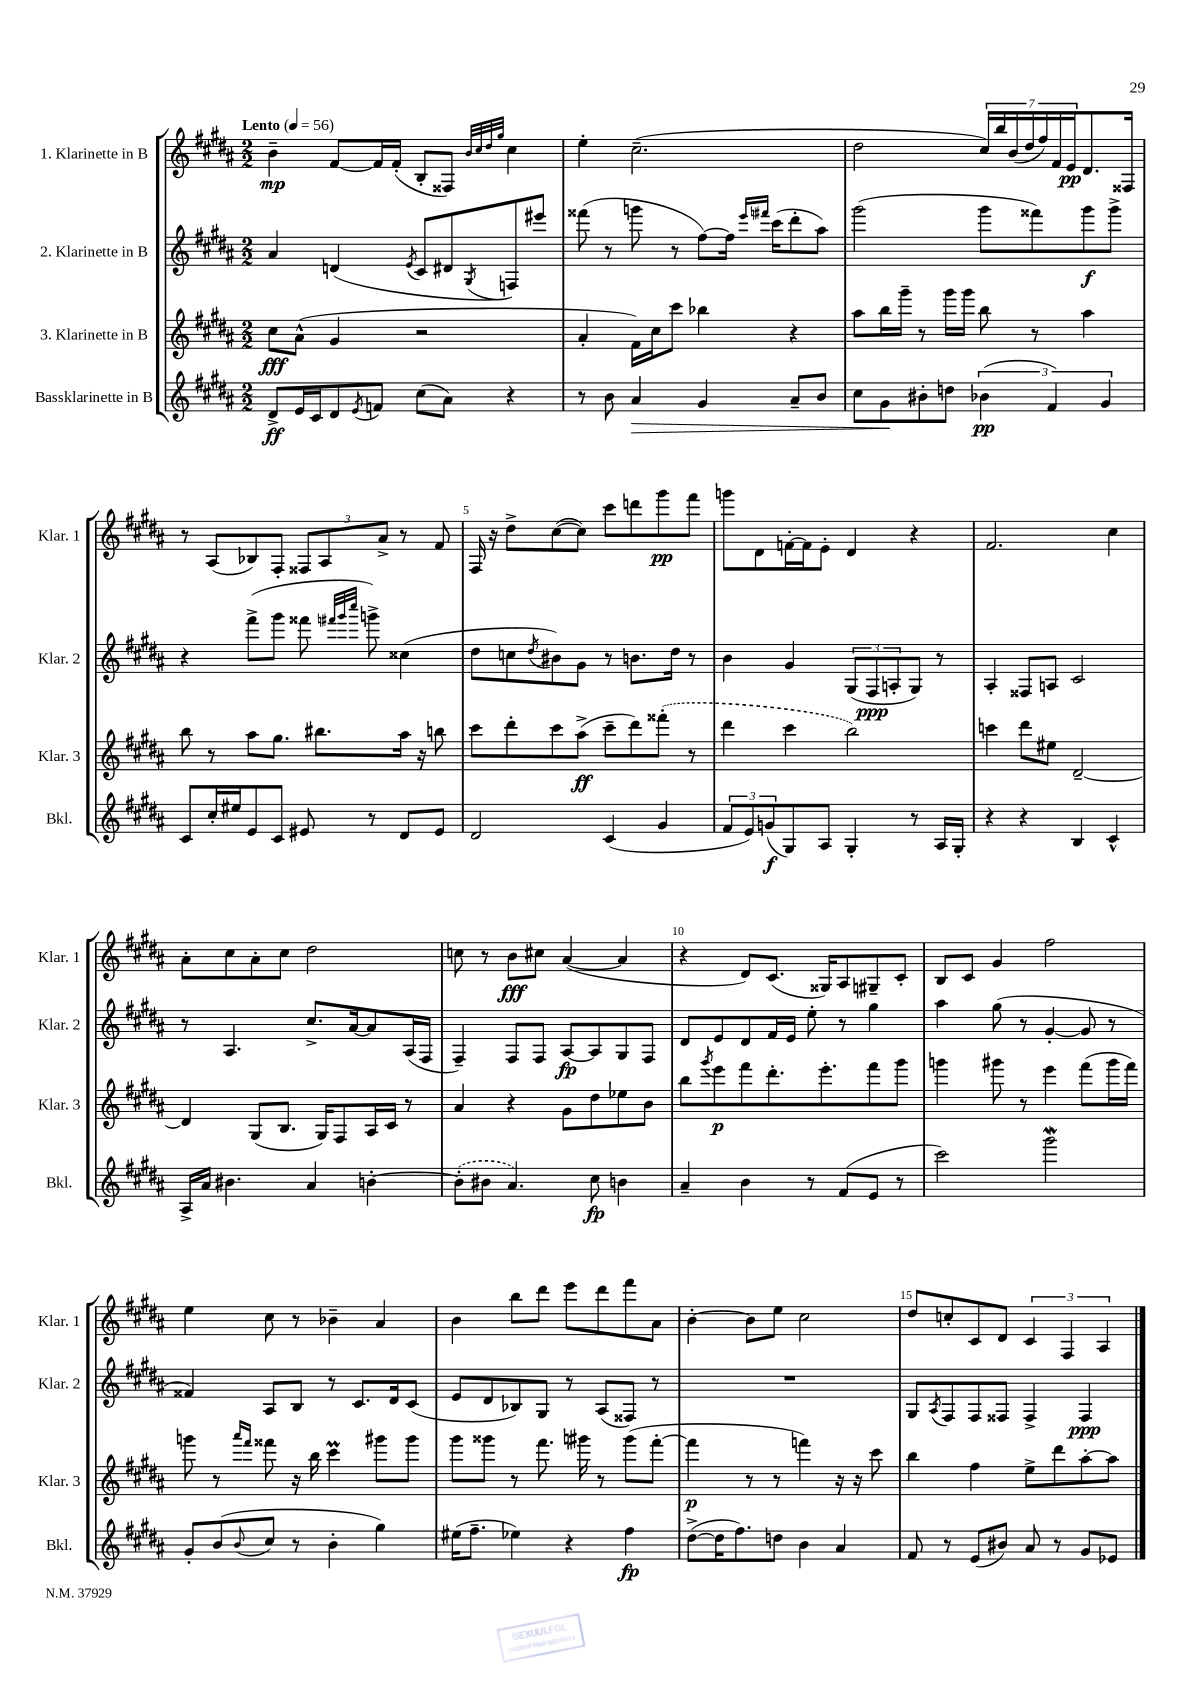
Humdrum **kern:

**kern	**dynam	**kern	**dynam	**kern	**dynam	**kern	**dynam
*part4	*part4	*part3	*part3	*part2	*part2	*part1	*part1
*staff4	*staff4	*staff3	*staff3	*staff2	*staff2	*staff1	*staff1
*I"Bassklarinette in B	*	*I"3. Klarinette in B	*	*I"2. Klarinette in B	*	*I"1. Klarinette in B	*
*I'Bkl.	*	*I'Klar. 3	*	*I'Klar. 2	*	*I'Klar. 1	*
*clefG2	*	*clefG2	*	*clefG2	*	*clefG2	*
*k[f#c#g#d#a#]	*	*k[f#c#g#d#a#]	*	*k[f#c#g#d#a#]	*	*k[f#c#g#d#a#]	*
*M2/2	*	*M2/2	*	*M2/2	*	*M2/2	*
*MM56	*	*MM56	*	*MM56	*	*MM56	*
=1	=1	=1	=1	=1	=1	=1	=1
!	!	!	!	!	!	!LO:TX:a:B:t=Lento	!
8d#^/L	ff	8cc#\L	fff	4a#/	.	4b~\	mp
16e/L	.	(8a#^^\J	.	.	.	.	.
16c#/J	.	.	.	.	.	.	.
8d#/	.	4g#/	.	(4dn/	.	[8f#/L	.
8qe/	.	.	.	.	.	.	.
8fn/J	.	.	.	.	.	16f#/L]	.
.	.	.	.	.	.	(16f#'/JJ	.
.	.	.	.	8qe/	.	.	.
(8cc#\L	.	2r	.	8c#/L	.	8B'/L	.
8a#\J)	.	.	.	8d#X/	.	8F##X/J)	.
.	.	.	.	.	.	32qqb/LLL	.
.	.	.	.	.	.	32qqcc#/	.
.	.	.	.	.	.	32qqdd#/	.
.	.	.	.	8qG#/	.	32qqgg#/JJJ	.
4r	.	.	.	8Fn/)	.	4cc#\	.
.	.	.	.	8eee#X/J	.	.	.
=2	=2	=2	=2	=2	=2	=2	=2
8r	.	4a#'/	.	(8fff##X\	.	4ee'\	.
8b\	.	.	.	8r	.	.	.
!	!LO:HP:b	!	!	!	!	!	!
4a#/	>	16f#\LL)	.	8gggn\	.	(2.cc#~\	.
.	.	16cc#\J	.	.	.	.	.
.	.	8ccc#\J	.	8r	.	.	.
4g#/	.	4bb-X\	.	[8ff#\L)	.	.	.
.	.	.	.	16ff#\Jk]	.	.	.
.	.	.	.	16qqeee/LL	.	.	.
.	.	.	.	16qqfff#X/JJ	.	.	.
.	.	.	.	(16ccc#\KL	.	.	.
8a#~/L	.	4r	.	8ddd#'\	.	.	.
8b/J	.	.	.	8aa#\J)	.	.	.
=3	=3	=3	=3	=3	=3	=3	=3
8cc#\L	.	8aa#\L	.	(2ggg#\	.	2dd#\	.
8g#\	.	16bb\L	.	.	.	.	.
.	.	16ggg#~\JJ	.	.	.	.	.
8b#X'\	]	8r	.	.	.	.	.
8ddn\J	.	16ggg#\LL	.	.	.	.	.
.	.	16ggg#\JJ	.	.	.	.	.
(6b-X\	pp	8bb\	.	8ggg#\L	.	28cc#/LL)	.
.	.	.	.	.	.	28bb/	.
.	.	.	.	.	.	(28b/	.
.	.	.	.	.	.	28dd#/	.
.	.	8r	.	8fff##X\)	.	.	.
.	.	.	.	.	.	28ff#/)	.
6f#/)	.	.	.	.	.	.	.
.	.	.	.	.	.	28f#/	.
.	.	.	.	.	.	28e/J	pp
.	.	4aa#\	.	8ggg#\	f	8.d#/	.
6g#/	.	.	.	.	.	.	.
.	.	.	.	8ggg#^\J	.	.	.
.	.	.	.	.	.	16F##X/Jk	.
!!LO:LB:g=z
=4	=4	=4	=4	=4	=4	=4	=4
8c#/L	.	8bb\	.	4r	.	8r	.
16cc#'/L	.	8r	.	.	.	(8A#/L	.
16ee#X/J	.	.	.	.	.	.	.
8e/	.	8aa#\L	.	(8fff#^\L	.	8B-X/)	.
8c#/J	.	8.gg#\J	.	8ggg#\J	.	8F#'/J	.
8e#X/	.	.	.	8fff##X\	.	12F##X/L	.
.	.	8.bb#X\L	.	.	.	.	.
.	.	.	.	.	.	12A#/	.
.	.	.	.	32qqfff#X/LLL	.	.	.
.	.	.	.	32qqggg#/	.	.	.
.	.	.	.	32qqcccc#/JJJ	.	.	.
8r	.	.	.	8gggn^\)	.	.	.
.	.	.	.	.	.	12a#^/J	.
8d#/L	.	16aa#\Jk	.	(4cc##X\	.	8r	.
.	.	16r	.	.	.	.	.
8e#/J	.	8bbn\	.	.	.	8f#/	.
=5	=5	=5	=5	=5	=5	=5	=5
2d#/	.	8ccc#\L	.	8dd#\L	.	16F#/	.
.	.	.	.	.	.	16r	.
.	.	8ddd#'\	.	8ccn\	.	8dd#^\L	.
.	.	.	.	8qdd#/	.	.	.
.	.	8ccc#\	.	8b#X\)	.	([8cc#\	.
.	.	(8aa#^\J	ff	8g#\J	.	8cc#\J])	.
(4c#/	.	8ccc#~\L	.	8r	.	8ccc#\L	.
.	.	8ddd#\)	.	8.bn\L	.	8dddn\	.
4g#/	.	(8fff##X'\J	.	.	.	8ggg#\	pp
.	.	.	.	16dd#\Jk	.	.	.
.	.	8r	.	8r	.	8fff#\J	.
=6	=6	=6	=6	=6	=6	=6	=6
12f#/L	.	4ddd#\	.	4b\	.	8gggn\L	.
12e/)	.	.	.	.	.	.	.
.	.	.	.	.	.	8d#\	.
(12gn/	f	.	.	.	.	.	.
8G#/)	.	4ccc#\	.	4g#/	.	[16fn'\L	.
.	.	.	.	.	.	16f\J]	.
8A#/J	.	.	.	.	.	8e'\J	.
4G#'/	.	2bb\)	.	(12G#/L	.	4d#/	.
.	.	.	.	12F#/	ppp	.	.
.	.	.	.	12An'/	.	.	.
8r	.	.	.	8G#/J)	.	4r	.
16A#/LL	.	.	.	8r	.	.	.
16G#'/JJ	.	.	.	.	.	.	.
=7	=7	=7	=7	=7	=7	=7	=7
4r	.	4cccn\	.	4A#'/	.	2.f#/	.
4r	.	8ddd#\L	.	8F##X/L	.	.	.
.	.	8ee#X\J	.	8An/J	.	.	.
4B/	.	[2d#~/	.	2c#/	.	.	.
4c#^^/	.	.	.	.	.	4cc#\	.
!!LO:LB:g=z
=8	=8	=8	=8	=8	=8	=8	=8
16A#^/LL	.	4d#/]	.	8r	.	8a#'\L	.
16a#/JJ	.	.	.	.	.	.	.
4.b#X\	.	.	.	4.A#/	.	8cc#\	.
.	.	(8G#/L	.	.	.	8a#'\	.
.	.	8.B/J	.	.	.	8cc#\J	.
4a#/	.	.	.	8.cc#^/L	.	2dd#\	.
.	.	16G#/KL)	.	.	.	.	.
.	.	8F#/	.	.	.	.	.
.	.	.	.	[16a#/k	.	.	.
[4bn'\	.	16A#/L	.	8a#/]	.	.	.
.	.	16c#/JJ	.	.	.	.	.
.	.	8r	.	(16A#/L	.	.	.
.	.	.	.	16F#/JJ	.	.	.
=9	=9	=9	=9	=9	=9	=9	=9
(8b'\L]	.	4a#/	.	4F#~/)	.	8ccn\	.
8b#X\J	.	.	.	.	.	8r	.
4.a#/)	.	4r	.	8F#/L	.	8b\L	fff
.	.	.	.	8F#/J	.	8cc#X\J	.
.	.	8g#\L	.	[8A#/L	fp	([4a#/	.
8cc#\	fp	8dd#\	.	8A#/]	.	.	.
4bn\	.	8ee-X\	.	8G#/	.	4a#/]	.
.	.	8b\J	.	8F#/J	.	.	.
=10	=10	=10	=10	=10	=10	=10	=10
4a#~/	.	8bb\L	.	8d#/L	.	4r	.
.	.	8qggg#/	.	.	.	.	.
.	.	8eee\	p	8e/	.	.	.
4b\	.	8fff#\	.	8d#/	.	8d#/L)	.
.	.	8.ddd#'\	.	16f#/L	.	(8.c#/J	.
.	.	.	.	16e/JJ	.	.	.
8r	.	.	.	8ee'\	.	.	.
.	.	8.eee'\	.	.	.	16G##X/KL)	.
(8f#/L	.	.	.	8r	.	8A#/	.
8e/J	.	8fff#\	.	4gg#\	.	8G#X~/	.
8r	.	8ggg#\J	.	.	.	8c#'/J	.
=11	=11	=11	=11	=11	=11	=11	=11
2ccc#\)	.	4gggn\	.	4aa#\	.	8B/L	.
.	.	.	.	.	.	8c#/J	.
.	.	8ggg#X\	.	(8gg#\	.	4g#/	.
.	.	8r	.	8r	.	.	.
2ggg#W\	.	4eee\	.	[4g#'/	.	2ff#\	.
.	.	(8fff#\L	.	8g#/]	.	.	.
.	.	16ggg#\L	.	8r	.	.	.
.	.	16fff#\JJ)	.	.	.	.	.
!!LO:LB:g=z
=12	=12	=12	=12	=12	=12	=12	=12
8g#'/L	.	8gggn\	.	4f##X/)	.	4ee\	.
(8b/	.	8r	.	.	.	.	.
.	.	16qqaaa#/LL	.	.	.	.	.
8qqb/	.	16qqfff#/JJ	.	.	.	.	.
8cc#/J	.	8fff##X\	.	8A#/L	.	8cc#\	.
8r	.	16r	.	8B/J	.	8r	.
.	.	16bb\	.	.	.	.	.
4b'\	.	4ccc#M\	.	8r	.	4b-X~\	.
.	.	.	.	8.c#/L	.	.	.
4gg#\)	.	8ggg#X\L	.	.	.	4a#/	.
.	.	.	.	16d#/k	.	.	.
.	.	8ggg#\J	.	(8c#/J	.	.	.
=13	=13	=13	=13	=13	=13	=13	=13
(16ee#X\KL	.	8ggg#\L	.	8e/L	.	4b\	.
8.ff#~\J	.	.	.	.	.	.	.
.	.	8ggg##X\J	.	8d#/	.	.	.
4ee-X\)	.	8r	.	8B-X/)	.	8bb\L	.
.	.	8.fff#\	.	8G#/J	.	8ddd#\J	.
4r	.	.	.	8r	.	8eee\L	.
.	.	16ggg#X\	.	.	.	.	.
.	.	8r	.	(8A#/L	.	8ddd#\	.
4ff#\	fp	(8ggg#\L	.	8F##X/J)	.	8fff#\	.
.	.	[8fff#'\J	.	8r	.	8a#\J	.
=14	=14	=14	=14	=14	=14	=14	=14
([8dd#^\L	.	4fff#\]	p	1r	.	[4b'\	.
16dd#\K]	.	.	.	.	.	.	.
8.ff#\)	.	.	.	.	.	.	.
.	.	8r	.	.	.	8b\L]	.
8ddn\J	.	8r	.	.	.	8ee\J	.
4b\	.	4fffn\)	.	.	.	2cc#\	.
4a#/	.	16r	.	.	.	.	.
.	.	16r	.	.	.	.	.
.	.	8ccc#\	.	.	.	.	.
=15	=15	=15	=15	=15	=15	=15	=15
8f#/	.	4bb\	.	8G#/L	.	8dd#/L	.
.	.	.	.	8qA#/	.	.	.
8r	.	.	.	8F#/	.	8ccn'/	.
(8e/L	.	4ff#\	.	8F#/	.	8c#/	.
8b#X/J)	.	.	.	8F##X/J	.	8d#/J	.
8a#/	.	8ee^\L	.	4F##^/	.	6c#/	.
8r	.	8ddd#\	.	.	.	.	.
.	.	.	.	.	.	6F#/	.
8g#/L	.	[8aa#'\	.	4F##/	ppp	.	.
.	.	.	.	.	.	6A#/	.
8e-X/J	.	8aa#\J]	.	.	.	.	.
==	==	==	==	==	==	==	==
*-	*-	*-	*-	*-	*-	*-	*-
